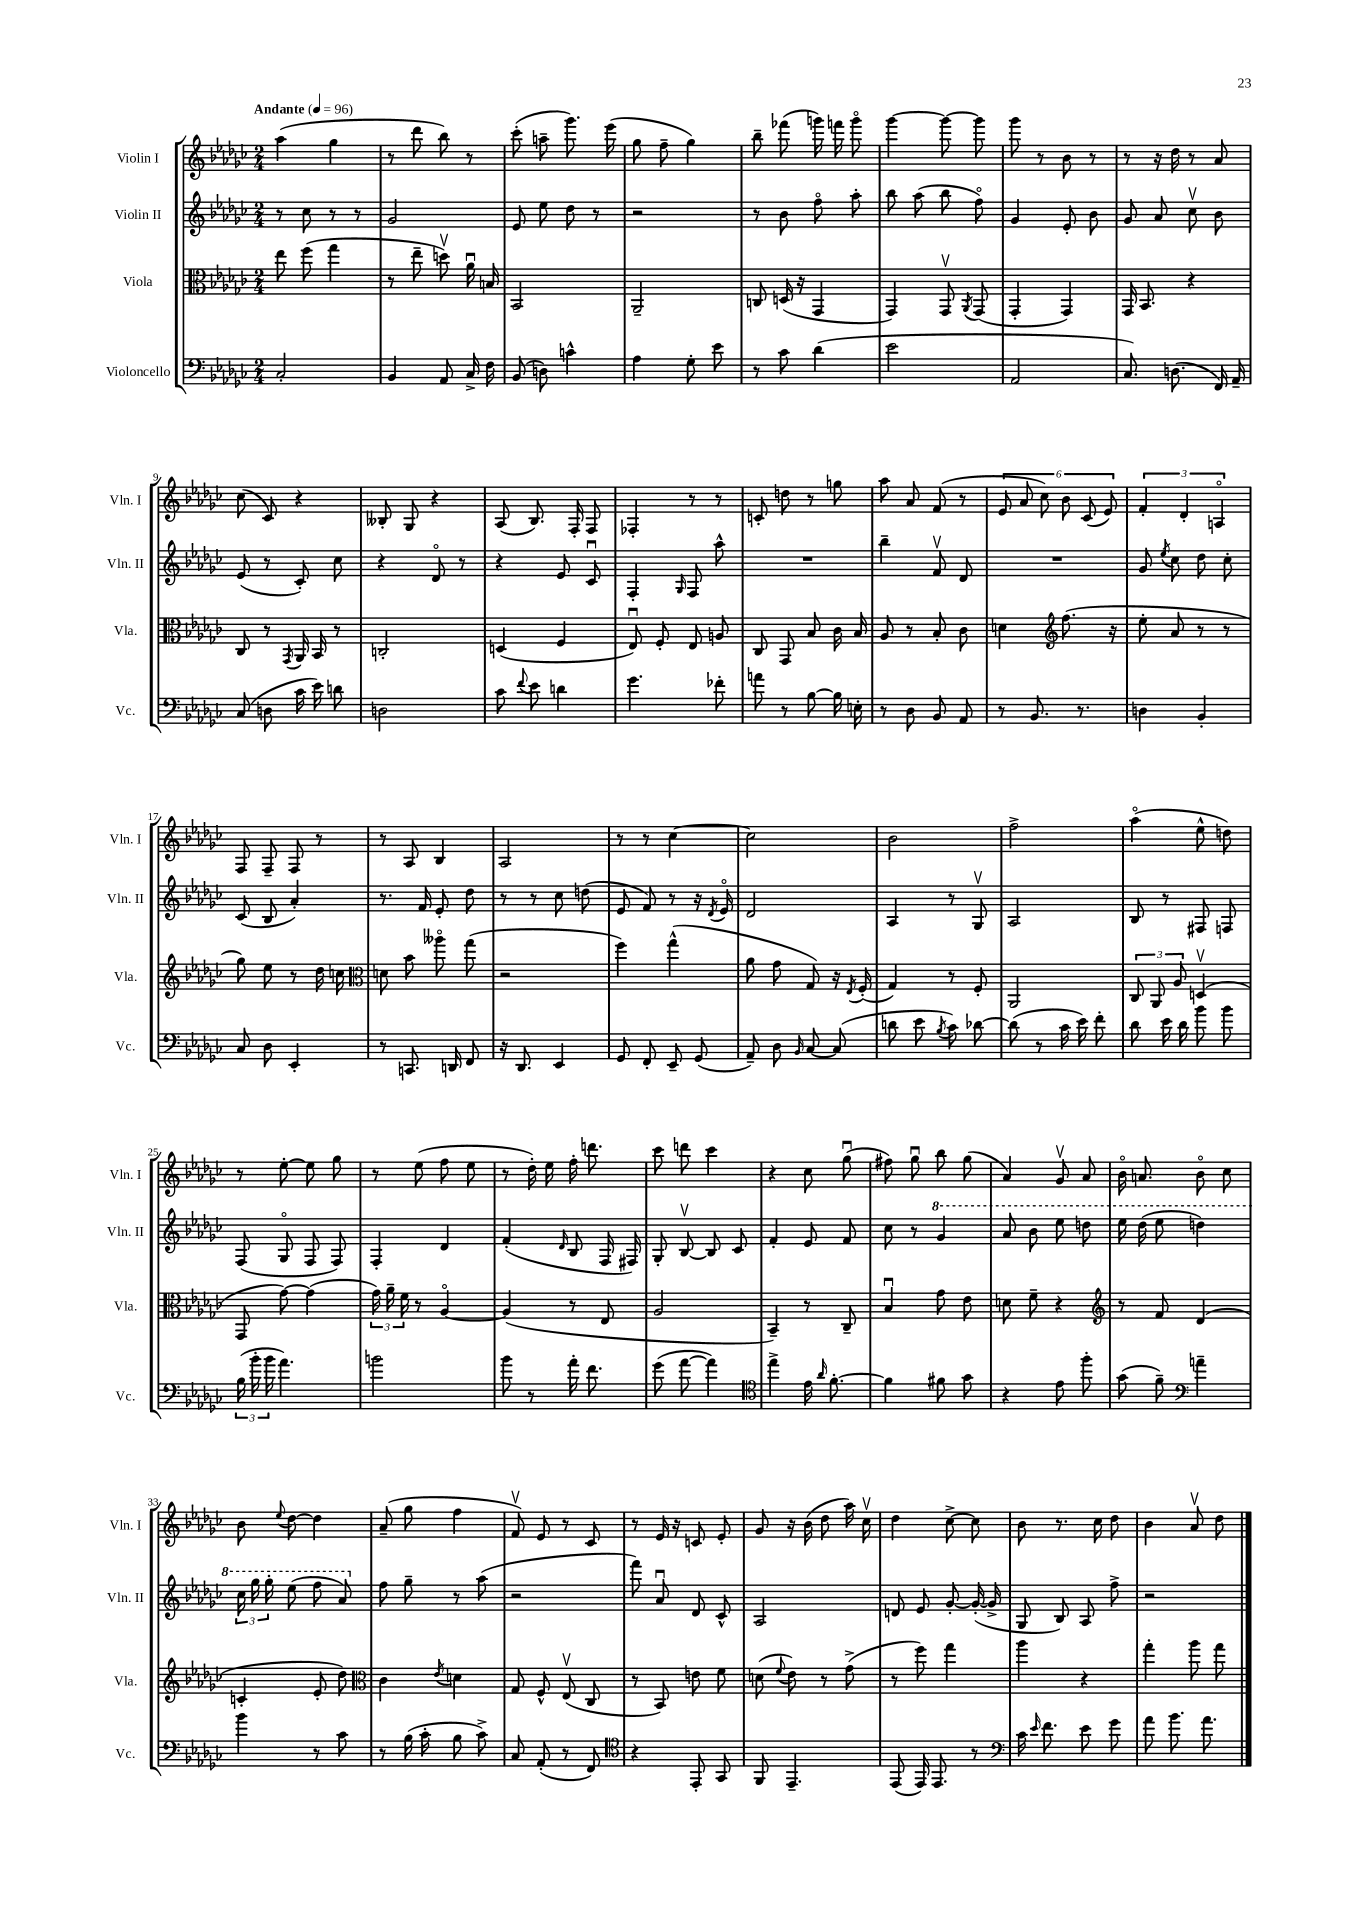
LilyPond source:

<<
\new StaffGroup <<
\new Staff = "s0" \with { instrumentName = "Violin I" shortInstrumentName = "Vln. I" } {
    \clef treble \key ges \major \numericTimeSignature \time 2/4 \tempo "Andante" 4 = 96
    \autoBeamOff aes''4( ges''4 |
    r8 des'''8 bes''8) r8 |
    ces'''8-.( a''8-- ges'''8.) ees'''16( |
    ges''8 f''8-- ges''4) |
    bes''8-- fes'''8( g'''16) f'''16 g'''8\flageolet |
    ges'''4~ ges'''8~ ges'''8 |
    ges'''8 r8 bes'8 r8 |
    r8 r16 des''16 r8 aes'8 |
    ces''8( ces'8) r4 |
    beses8-. ges8 r4 |
    aes8( bes8.) f16-. f8 |
    fes4-. r8 r8 |
    c'8-. d''8 r8 g''8 |
    aes''8 aes'8 f'8( r8 |
    \tuplet 6/4 { ees'8 aes'8 ces''8) bes'8 ces'8( ees'8) } |
    \tuplet 3/2 { f'4-. des'4-. a4\flageolet } |
    f8 f8-- f8 r8 |
    r8 aes8 bes4 |
    aes2 |
    r8 r8 ces''4~ |
    ces''2 |
    bes'2 |
    f''2-> |
    aes''4\flageolet( ees''8-^ d''8) |
    r8 ees''8~-. ees''8 ges''8 |
    r8 ees''8( f''8 ees''8 |
    r8 des''16-.) ees''16 f''16-. d'''8. |
    ces'''8 d'''8 ces'''4 |
    r4 ces''8 ges''8\downbow( |
    fis''8) ges''8\downbow bes''8 ges''8( |
    aes'4) ges'8\upbow aes'8 |
    bes'16\flageolet a'8. bes'8\flageolet ces''8 |
    bes'8 \appoggiatura { ees''8 } des''8~ des''4 |
    aes'8--( ges''8 f''4 |
    f'8\upbow) ees'8 r8 ces'8 |
    r8 ees'16 r16 c'8 ees'8-. |
    ges'8 r16 bes'16( des''8 aes''16) ces''16\upbow |
    des''4 ces''8~-> ces''8 |
    bes'8 r8. ces''16 des''8 |
    bes'4 aes'8\upbow des''8 \bar "|." |
}
\new Staff = "s1" \with { instrumentName = "Violin II" shortInstrumentName = "Vln. II" } {
    \clef treble \key ges \major \numericTimeSignature \time 2/4
    \autoBeamOff r8 ces''8 r8 r8 |
    ges'2 |
    ees'8 ees''8 des''8 r8 |
    r2 |
    r8 bes'8 f''8\flageolet aes''8-. |
    bes''8 aes''8( bes''8 f''8\flageolet) |
    ges'4 ees'8-. bes'8 |
    ges'8 aes'8 ces''8\upbow bes'8 |
    ees'8( r8 ces'8-.) ces''8 |
    r4 des'8\flageolet r8 |
    r4 ees'8 ces'8\downbow |
    f4-. \grace { ges16 } f8 aes''8-^ |
    R2 |
    bes''4-- f'8\upbow des'8 |
    R2 |
    ges'8 \acciaccatura { ees''8 } ces''8 des''8 ces''8-. |
    ces'8( bes8 aes'4-.) |
    r8. f'16 ees'8-. des''8 |
    r8 r8 ces''8 d''8( |
    ees'8 f'8) r8 r16 \acciaccatura { des'8 } ees'16\flageolet |
    des'2 |
    aes4 r8 ges8\upbow |
    aes2 |
    bes8 r8 fis8 f8 |
    f8( ges8\flageolet f8 f8) |
    f4-. des'4 |
    f'4-.( \grace { des'16 } bes8 f16 fis16) |
    ges8-. bes8~\upbow bes8 ces'8 |
    f'4-. ees'8 f'8 |
    ces''8 r8 \ottava #1 ges''4 |
    aes''8 bes''8 ees'''8 d'''8 |
    ees'''16 des'''16( ees'''8 d'''4) |
    \tuplet 3/2 { ces'''16 ges'''16 ges'''16-. } ees'''8( f'''8 aes''8) \ottava #0 |
    f''8 ges''8-- r8 aes''8( |
    r2 |
    f'''8) aes'8\downbow des'8 ces'8-^ |
    aes2 |
    d'8 ees'8 ges'8~-. ges'16~-.( ges'16-> |
    ges8 bes8) aes8 f''8-> |
    r2 \bar "|." |
}
\new Staff = "s2" \with { instrumentName = "Viola" shortInstrumentName = "Vla." } {
    \clef alto \key ges \major \numericTimeSignature \time 2/4
    \autoBeamOff ees''8 f''8( ges''4 |
    r8 ees''8-- d''8\upbow) aes'16\downbow b16 |
    bes,2 |
    aes,2-- |
    c8 d16( r16 ges,4 |
    ges,4) ges,8\upbow \acciaccatura { aes,8 } ges,8( |
    ges,4-. ges,4) |
    ges,16 bes,8. r4 |
    ces8 r8 \acciaccatura { ges,8 } aes,16 bes,16 r8 |
    c2-. |
    d4( f4 |
    ees8\downbow) f8-. ees8 a8 |
    ces8 ges,8 bes8 ces'16 bes16 |
    aes8 r8 bes8-. ces'8 |
    d'4 \clef treble f''8.( r16 |
    ees''8-. aes'8 r8 r8 |
    ges''8) ees''8 r8 des''16 c''16 |
    \clef alto d'8 bes'8 aeses''8\flageolet ges''8( |
    r2 |
    f''4) ges''4-^( |
    aes'8 ges'8 ges8) r16 \acciaccatura { ees8 } f16-.( |
    ges4) r8 f8-. |
    aes,2 |
    \tuplet 3/2 { ces8 aes,8 aes8 } d4\upbow( |
    ges,8 ges'8~) ges'4( |
    \tuplet 3/2 { ges'16) aes'16-- f'16 } r8 aes4~\flageolet |
    aes4( r8 ees8 |
    aes2 |
    bes,4--) r8 ces8-- |
    bes4\downbow ges'8 ees'8 |
    d'8 f'8-- r4 |
    \clef treble r8 f'8 des'4( |
    c'4-. ees'8-. des''8) |
    \clef alto ces'4 \acciaccatura { ees'8 } d'4 |
    ges8 f8-^ ees8\upbow( ces8 |
    r8 bes,8) e'8 f'8 |
    d'8( \appoggiatura { f'8 } ees'8) r8 ges'8->( |
    r8 f''8) ges''4 |
    aes''4 r4 |
    ges''4-. aes''8 ges''8 \bar "|." |
}
\new Staff = "s3" \with { instrumentName = "Violoncello" shortInstrumentName = "Vc." } {
    \clef bass \key ges \major \numericTimeSignature \time 2/4
    \autoBeamOff ces2-. |
    bes,4 aes,8 ces16-> f16 |
    bes,8( d8) c'4-^ |
    aes4 ges8-. ees'8 |
    r8 ces'8 des'4( |
    ees'2 |
    aes,2 |
    ces8.) d8.( f,16) aes,16-- |
    ces8( d8 ces'16 ees'16) d'8 |
    d2 |
    ces'8 \appoggiatura { f'8 } ees'8 d'4 |
    ges'4. fes'8-. |
    a'8 r8 bes8~ bes16 e16-. |
    r8 des8 bes,8 aes,8 |
    r8 bes,8. r8. |
    d4 bes,4-. |
    ces8 des8 ees,4-. |
    r8 c,8. d,16 f,8 |
    r16 des,8. ees,4 |
    ges,8 f,8-. ees,8-- ges,8( |
    aes,8--) des8 \grace { bes,16 } ces8~ ces8( |
    d'8 ees'8 \acciaccatura { bes8 } ces'8) des'8~ |
    des'8( r8 ces'16 ees'16) f'8-. |
    des'8 ees'16 des'16 bes'8 bes'8 |
    \tuplet 3/2 { bes16( bes'16-. bes'16 } aes'4.) |
    b'2 |
    bes'8 r8 aes'16-. f'8. |
    ges'8( aes'8~ aes'4) |
    \clef tenor ees''4-> ees'16 \grace { aes'16 } f'8.~-. |
    f'4 fis'8 ges'8 |
    r4 ees'8 f''8-. |
    ges'8( f'8--) \clef bass a'4-- |
    bes'4 r8 ces'8 |
    r8 bes16( ces'16-. bes8 ces'8->) |
    ces8 aes,8-.( r8 f,8) |
    \clef tenor r4 ees,8-. ges,8 |
    f,8 ees,4.-- |
    ees,8( ees,16) ees,8. r8 |
    \clef bass ces'16 \grace { ees'16 } f'8. ees'8 ges'8 |
    aes'8 bes'8. aes'8. \bar "|." |
}
>>
>>
